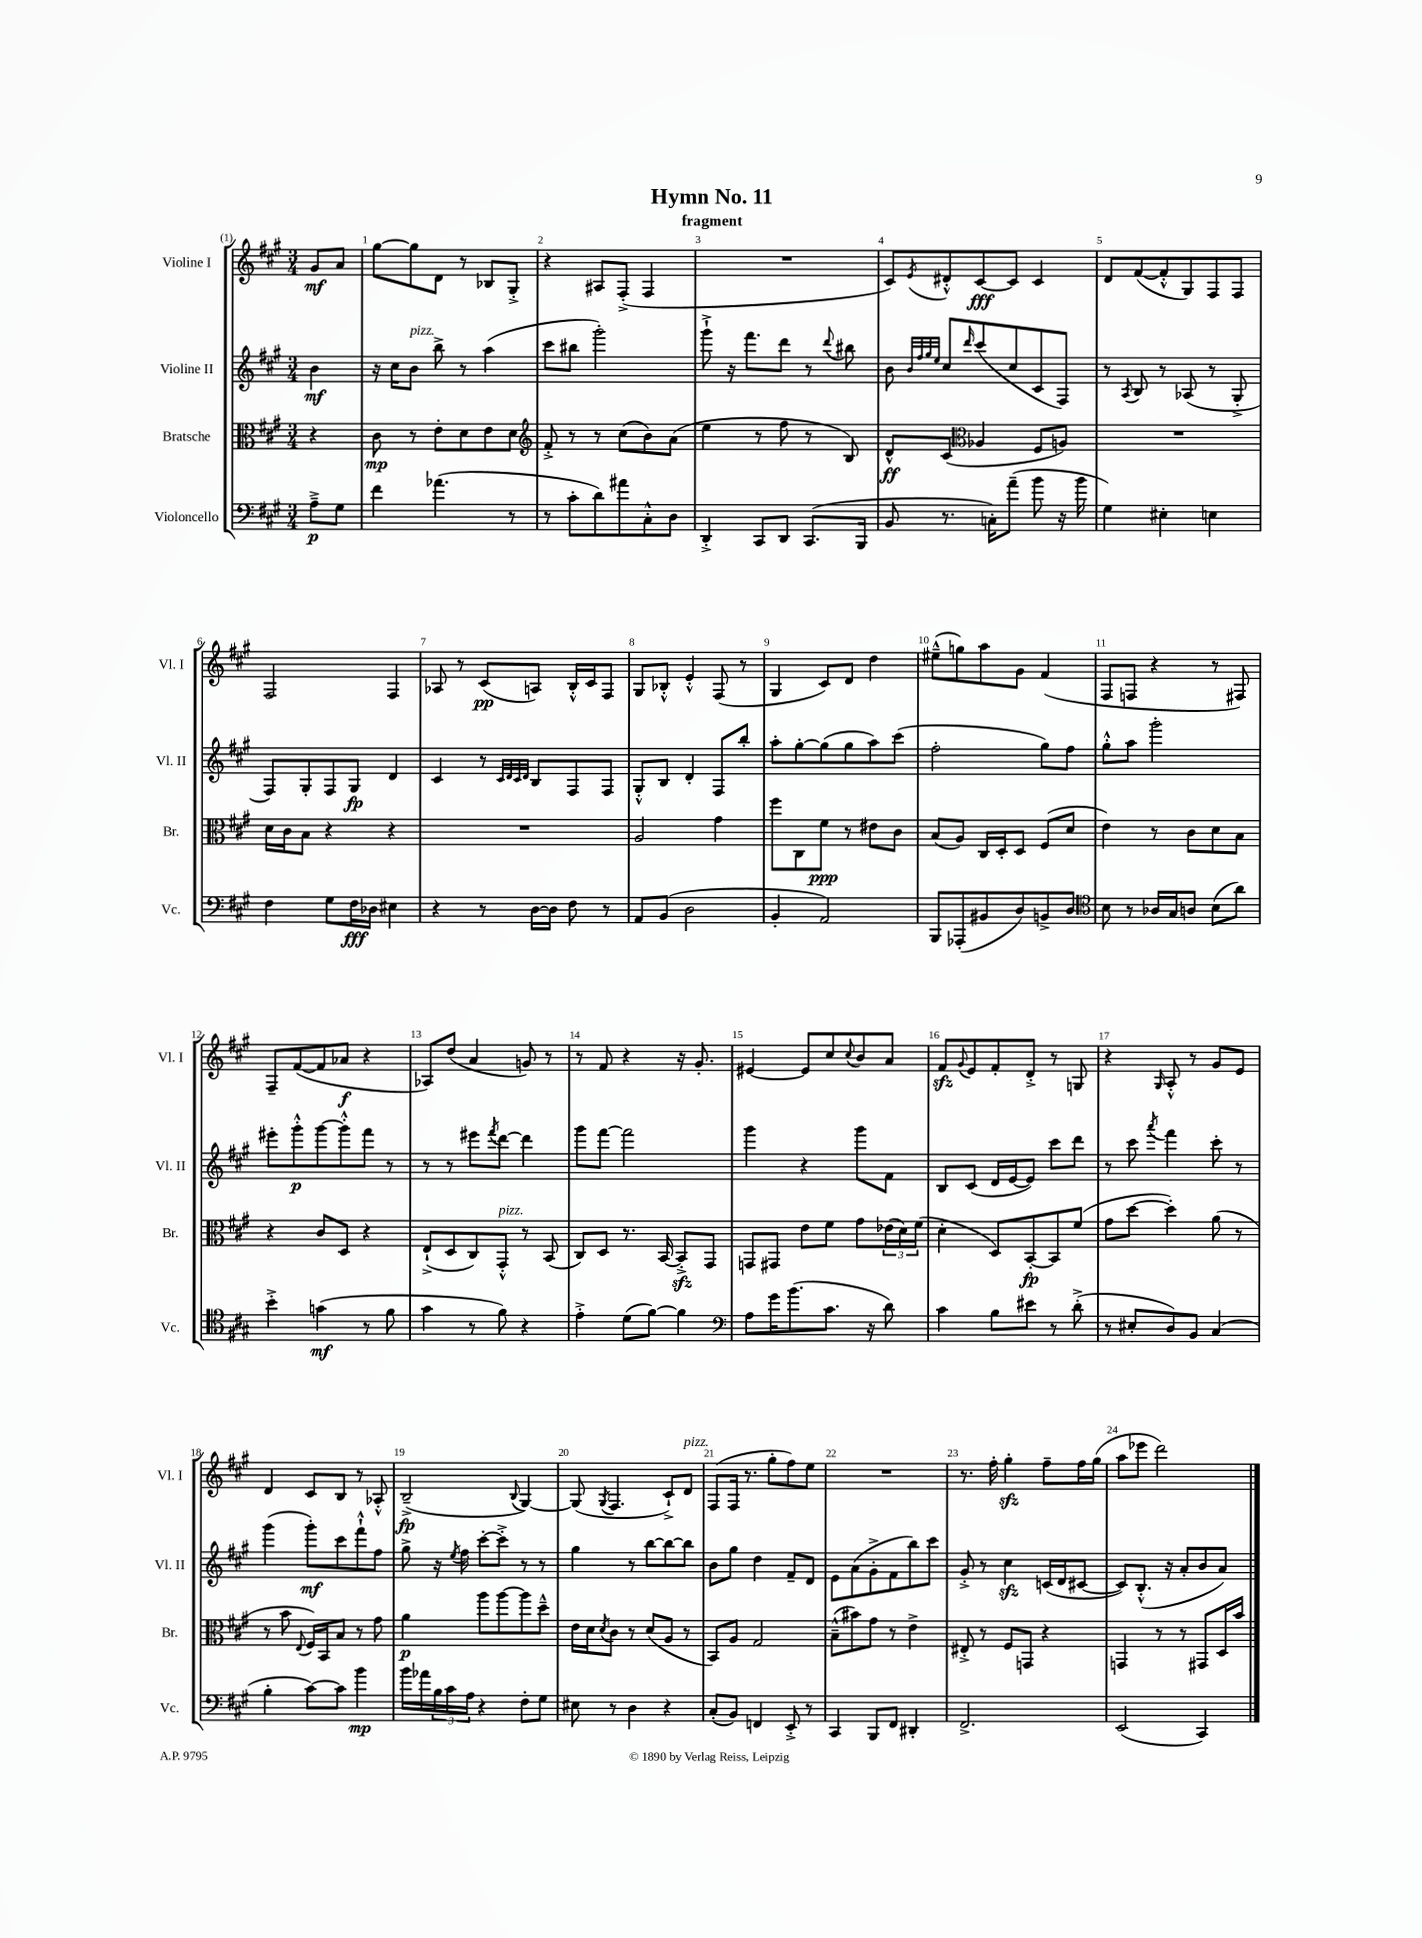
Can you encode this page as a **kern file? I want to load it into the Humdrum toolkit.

**kern	**kern	**kern	**kern
*staff4	*staff3	*staff2	*staff1
*clefF4	*clefC3	*clefG2	*clefG2
*k[f#c#g#]	*k[f#c#g#]	*k[f#c#g#]	*k[f#c#g#]
*M3/4	*M3/4	*M3/4	*M3/4
8A~^	4r	4b	8g#
8G#	.	.	8a
=	=	=	=
4f#	8c#	16r	[8gg#
.	.	16cc#	.
.	8r	8b	8gg#]
(4.a-	8e'	8bb^	8d
.	8d	8r	8r
.	8e	(4aa	8B-
8r	8d	.	8G#'^
=	=	=	=
*	*clefG2	*	*
8r	8f#'^	8ccc#	4r
8c#'	8r	8bb#	.
8d)	8r	2ggg#')	8A#
8a#	(8cc#	.	(8F#'^
8C#'^^	8b)	.	4F#
8D	(8a	.	.
=	=	=	=
4DD'^	4ee	8ggg#`^	2.r
.	.	16r	.
.	.	8.fff#	.
8CC#	8r	.	.
8DD	8ff#	8ddd	.
(8.CC#	8r	8r	.
.	.	8qqddd	.
.	8B)	8bb#	.
16BBB	.	.	.
=	=	=	=
8BB	8d^^	8b	8c#)
.	.	32qqb	.
.	.	32qqff#	.
.	.	32qqgg#	.
.	.	32qqee	8qe
8.r	(8c#	8cc#	8d#'^^
*	*clefC3	*	*
.	.	16qqddd	.
.	4A-	(8ccc#	[8c#
16C')	.	.	.
(8a~	.	8cc#	8c#]
8b	8F#	8c#	4c#
16r	8A)	8F#)	.
16b	.	.	.
=	=	=	=
4G#)	2.r	8r	8d
.	.	8qA	.
.	.	8B	([8f#
4E#'	.	8r	8f#'^^]
.	.	(8A-	8G#)
4E	.	8r	8F#
.	.	8G#'^	8F#
=	=	=	=
4F#	16d	8F#)	2F#
.	16c#	.	.
.	8B	8G#'	.
8G#	4r	8F#	.
16F#	.	8G#	.
16D-	.	.	.
4E#	4r	4d	4F#
=	=	=	=
4r	2.r	4c#	8A-
.	.	.	8r
8r	.	8r	(8c#
.	.	32qqc#	.
.	.	32qqd	.
.	.	32qqc#	.
.	.	32qqd	.
[16D	.	8B	8A)
16D]	.	.	.
8F#	.	8F#	16B'^^
.	.	.	16c#
8r	.	8F#	8F#
=	=	=	=
8AA	2A	8G#'^^	8G#
(8BB	.	8B	8B-'^^
2D	.	4d'	4e'^^
.	4g#	8F#	(8F#
.	.	8bb'	8r
=	=	=	=
4BB'	8ff#	8aa'	4G#
.	8C#	[8gg#'	.
2AA)	8f#	(8gg#]	8c#)
.	8r	8gg#	8d
.	8e#	8aa)	4dd
.	8c#	(8ccc#	.
=	=	=	=
8BBB	(8B	2ff#'	(8ee#~^^
(8AAA-'	8A)	.	8gg)
8BB#	16C#	.	8aa
.	16D'	.	.
8D)	8D	.	8g#
8BB^	(8F#	8gg#)	(4f#
8D	8d	8ff#	.
=	=	=	=
*clefC4	*	*	*
8B	4e)	8gg#'^^	8F#
8r	.	8aa	8F
16A-	8r	2ggg#'	4r
16G#	.	.	.
8A	8c#	.	.
(8B	8d	.	8r
8a)	8B	.	8F#)
=	=	=	=
4b'^	4r	8eee#'	8F#~
.	.	8ggg#'^^	([8f#
(4g	8c#	[8ggg#	8f#]
.	8D	8ggg#'^^]	8a-
8r	4r	8fff#	4r
8f#	.	8r	.
=	=	=	=
4g#	(8E`^	8r	8A-)
.	8D	8r	(8dd
8r	8C#)	8eee#	4a
.	.	8qfff#	.
8f#)	8GG#'^^	[8ddd	.
4r	8r	4ddd]	8g)
.	(8BB	.	8r
=	=	=	=
4e'^	8C#)	8ggg#	8r
.	8D	[8fff#	8f#
(8d	8.r	2fff#]	4r
[8f#)	.	.	.
.	[16BB	.	.
4f#]	8BB'^]	.	16r
.	.	.	8.g#'
.	8GG#	.	.
=	=	=	=
*clefF4	*	*	*
8A	8GG	4ggg#	[4e#
16g#	8GG#	.	.
(8.b	.	.	.
.	8e	4r	8e#]
8.c#	8f#	.	8cc#
.	.	.	8qqcc#
.	8g#	8ggg#	8b
16r	.	.	.
8d)	(24e-	8f#	8a
.	24d)	.	.
.	(24f#	.	.
=	=	=	=
4c#	4d'	8B	8f#
.	.	.	8qqg#
.	.	(8c#	8e
8B	8D)	16d	8f#'
.	.	[16e	.
8e#	[8BB'	8e])	8d'^
8r	8BB]	8ccc#	8r
(8d'^	(8f#	8ddd	8G
=	=	=	=
8r	8g#	8r	4r
8E#'	[8dd	8ccc#	.
.	.	8qaaa	16qqG#
8D)	4dd'])	4fff#	8A'^^
8BB	.	.	8r
(4C#	(8a	8ccc#'	8g#
.	8r	8r	8e
=	=	=	=
4B'	8r	(4ggg#	4d
.	8b	.	.
.	8qqE	.	.
[8c#)	16F#)	8ggg#')	8c#
.	16BB	.	.
8c#]	8B	8ccc#	8B
4b	8r	8fff#`^^	8r
.	8g#	8ff#	8A-'^^
=	=	=	=
16b	4a	8gg#^	(2B~^
16a-	.	.	.
24B	.	16r	.
24c#	.	.	.
.	.	8qee	.
.	.	16ff#	.
24A	.	.	.
4r	8aa	[8ccc#'	.
.	[8aa	8ccc#'^]	.
.	.	.	8qqB
8F#'	8aa]	8r	[4G#)
8G#	8dd~^^	8r	.
=	=	=	=
8E#	16e	4gg#	(8G#]
.	16d	.	.
.	8qd	.	8qG#
8r	8c#	.	4.F#
4D	8r	8r	.
.	(8d	[8bb	.
4r	8A	8bb_	8c#`^)
.	8r	8bb]	8d
=	=	=	=
(8C#'	8BB)	8b	(8F#
8BB)	8A	8gg#	16F#
.	.	.	8.r
4FF	2G#	4dd	.
.	.	.	8gg#'
8EE'^	.	8f#~	8ff#)
8r	.	8d	8ee
=	=	=	=
4CC#	(8B~^^	8e	2.r
.	8b#)	(8a	.
8BBB	8g#	8g#'^	.
8FF#	8r	8f#	.
4DD#'	4e^	8bb)	.
.	.	8ccc#	.
=	=	=	=
2.FF#^	8E#'^	8g#'^	8.r
.	8r	8r	.
.	.	.	16ff#'
.	8F#	4cc#	4gg#'
.	8GG	.	.
.	4r	(16c	8ff#~
.	.	16d	.
.	.	[8c#	16ff#
.	.	.	(16gg#
=	=	=	=
(2EE	4GG	8c#])	8aa
.	.	(8.B'^^	8eee-
.	8r	.	2ddd)
.	.	16r	.
.	8r	8a'	.
4CC#)	8GG#	8b	.
.	16D	8a)	.
.	16b	.	.
==	==	==	==
*-	*-	*-	*-
